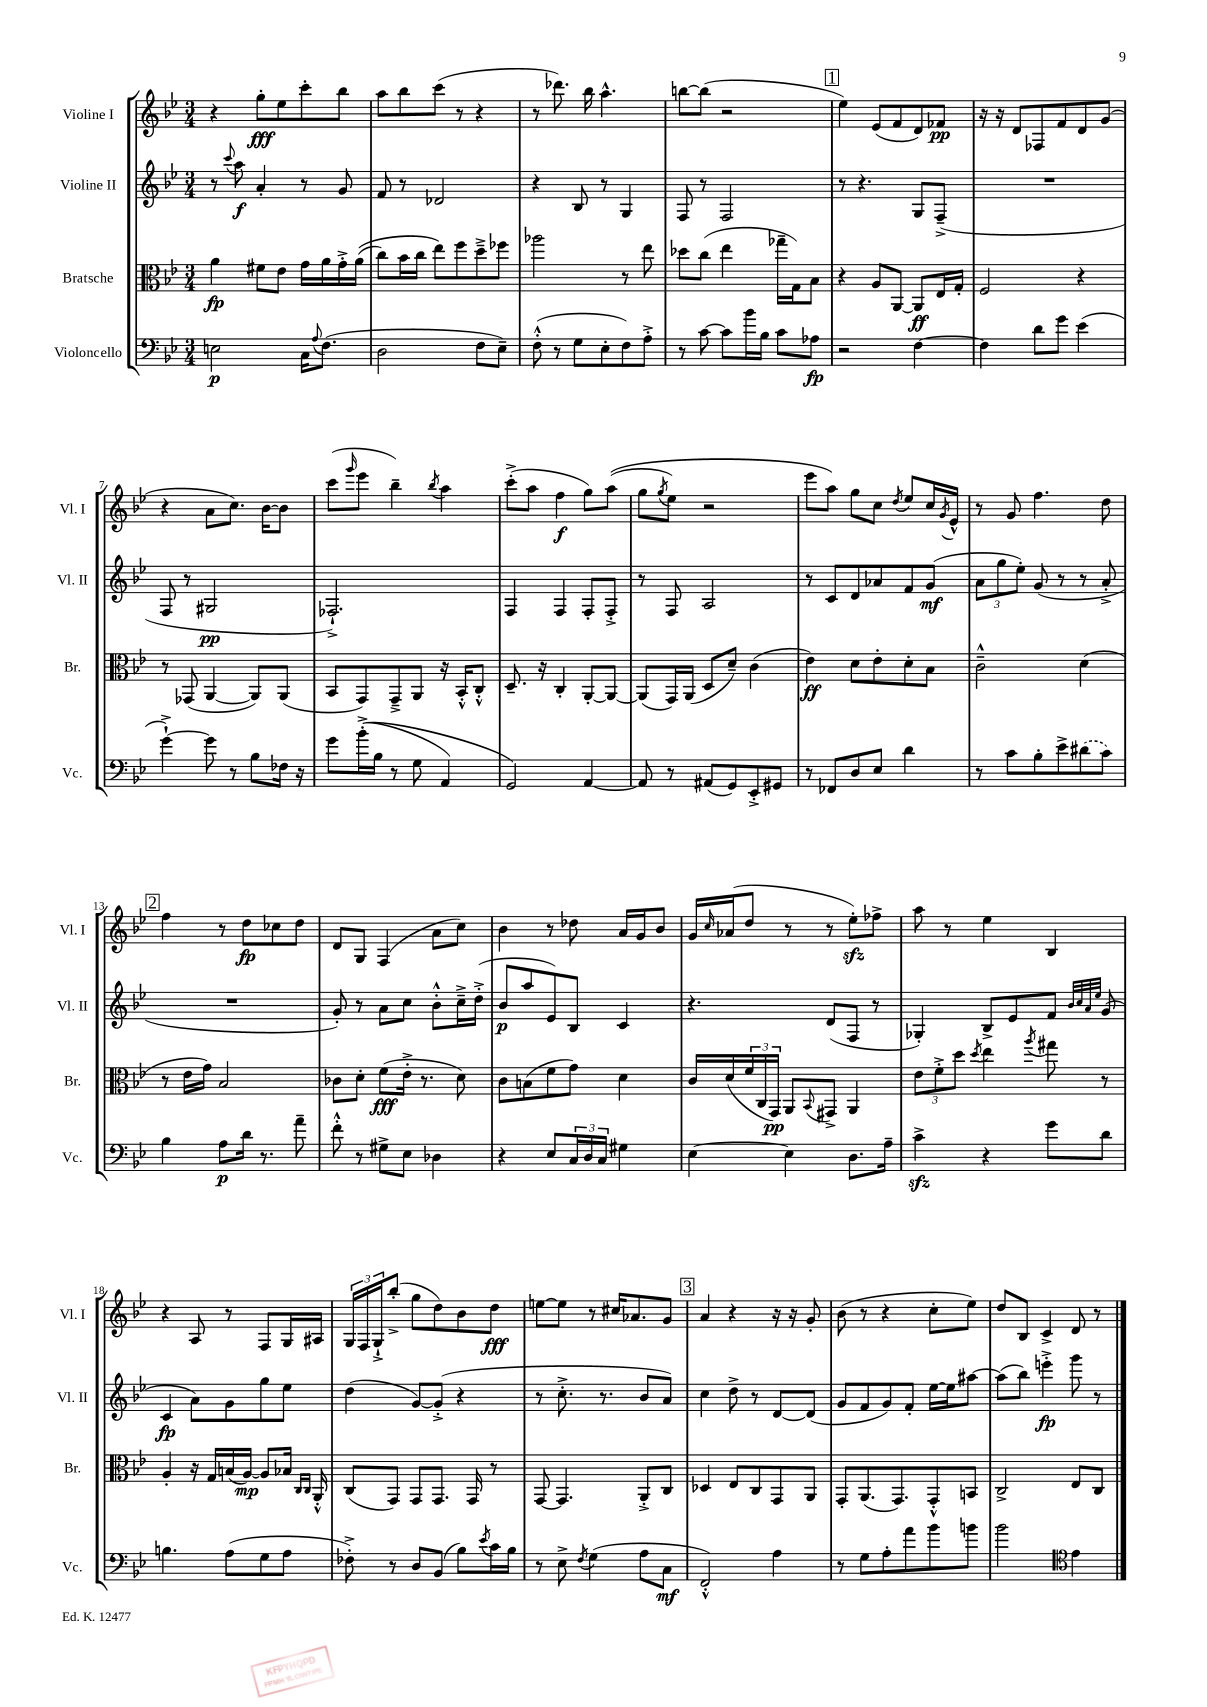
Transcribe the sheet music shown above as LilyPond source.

<<
\new StaffGroup <<
\new Staff = "s0" \with { instrumentName = "Violine I" shortInstrumentName = "Vl. I" } {
    \clef treble \key bes \major \numericTimeSignature \time 3/4
    r4 g''8-.\fff ees''8 c'''8-. bes''8 |
    a''8 bes''8 c'''8( r8 r4 |
    r8 des'''8.) bes''16 a''4.-^ |
    b''8~ b''8( r2 |
    \mark \markup { \box "1" } ees''4) ees'8( f'8 d'8) fes'8\pp |
    r16 r16 d'8 fes8 f'8 d'8 g'8( |
    r4 a'8 c''8.) bes'16~ bes'8 |
    c'''8( \grace { g'''16 } ees'''8 bes''4--) \acciaccatura { bes''8 } a''4 |
    c'''8-.->( a''8 f''4\f g''8) a''8(\( |
    g''8 \acciaccatura { g''8 } ees''8) r2 |
    ees'''8 a''8\) g''8 c''8 \acciaccatura { d''8 } ees''8 c''16 \acciaccatura { g'8 } ees'16-^ |
    r8 g'8 f''4. d''8 |
    \mark \markup { \box "2" } f''4 r8 d''8\fp ces''8 d''8 |
    d'8 g8 f4( a'8 c''8) |
    bes'4 r8 des''8 a'16 g'16 bes'8 |
    g'16 \grace { c''16 } aes'16( d''8 r8 r8 ees''8-.\sfz) fes''8-> |
    a''8 r8 ees''4 bes4 |
    r4 a8 r8 f8 g16 ais16 |
    \tuplet 3/2 { g16 f16 g16-!-> } bes''8-.->( g''8 d''8) bes'8 d''8\fff |
    e''8~ e''8 r8 cis''16 aes'8. g'8 |
    \mark \markup { \box "3" } a'4 r4 r16 r16 g'8-. |
    bes'8( r8 r4 c''8-. ees''8) |
    d''8 bes8 c'4-> d'8 r8 \bar "|." |
}
\new Staff = "s1" \with { instrumentName = "Violine II" shortInstrumentName = "Vl. II" } {
    \clef treble \key bes \major \numericTimeSignature \time 3/4
    r8 \appoggiatura { c'''8 } a''8\f a'4-. r8 g'8 |
    f'8 r8 des'2 |
    r4 bes8 r8 g4 |
    f8 r8 f2 |
    \mark \markup { \box "1" } r8 r4. g8 f8--->( |
    R2. |
    f8 r8 gis2\pp |
    fes2.-!->) |
    f4 f4 f8-. f8-.-> |
    r8 f8 a2 |
    r8 c'8 d'8 aes'8 f'8 g'8\mf( |
    \tuplet 3/2 { a'8 g''8 ees''8-.) } g'8( r8 r8 a'8-.-> |
    \mark \markup { \box "2" } R2. |
    g'8-.) r8 a'8 c''8 bes'8-.-^ c''16---> d''16-.->( |
    bes'8\p a''8 ees'8) bes8 c'4 |
    r4. d'8( f8 r8 |
    ges4-.) bes8-> ees'8 f'8 \grace { bes'32 c''32 a'32 ees''32 } g'8( |
    c'4\fp a'8) g'8 g''8 ees''8 |
    d''4( g'8~) g'8-.->( r4 |
    r8 c''8.-.-> r8. bes'8 a'8) |
    \mark \markup { \box "3" } c''4 d''8-> r8 d'8~ d'8( |
    g'8 f'8 g'8) f'8-. ees''16~ ees''16 ais''8~ |
    ais''8( bes''8) e'''4-.->\fp g'''8 r8 \bar "|." |
}
\new Staff = "s2" \with { instrumentName = "Bratsche" shortInstrumentName = "Br." } {
    \clef alto \key bes \major \numericTimeSignature \time 3/4
    a'4\fp fis'8 ees'8 g'16 a'16 g'16-.-> a'16(\( |
    c''8) bes'16 c''16 ees''8\) f''8 d''8---> fes''8 |
    aes''2 r8 ees''8 |
    des''8 c''8( ees''4 ges''16-- g16) bes8 |
    \mark \markup { \box "1" } r4 a8 a,8~ a,8\ff ees16 g16-. |
    f2 r4 |
    r8 ges,8( a,4~ a,8) a,8( |
    bes,8 g,8) g,8---> a,8 r16 bes,16-.-^ c8-.-^ |
    d8.-- r16 c4-. a,8~-. a,8~ |
    a,8( g,16) a,16( d8 d'8--) c'4( |
    ees'4\ff) d'8 ees'8-. d'8-. bes8 |
    c'2---^ d'4( |
    \mark \markup { \box "2" } r8 ees'16 g'16) bes2 |
    ces'8 d'8-. f'8\fff( ees'16-.-> r8. d'8) |
    c'8 b8( f'8 g'8) d'4 |
    c'16 d'16( \tuplet 3/2 { f'16 c16 g,16\pp) } a,8 \appoggiatura { bes,8 } gis,8-> a,4 |
    \tuplet 3/2 { ees'8 f'8-.-> d''8 } \acciaccatura { d''8 } ees''4 \acciaccatura { a''8 } gis''8 r8 |
    a4-. r16 g16 b16( a16~\mp) a8 bes16 \grace { c16 c16 } a,16-.-^ |
    c8( g,8) g,8 g,8. g,16 r8 |
    g,8~ g,4. a,8-.-> c8 |
    \mark \markup { \box "3" } des4 ees8 c8 g,8 a,8 |
    g,8-. a,8.( g,8.) g,8-.-^ b,8 |
    c2-> ees8 c8 \bar "|." |
}
\new Staff = "s3" \with { instrumentName = "Violoncello" shortInstrumentName = "Vc." } {
    \clef bass \key bes \major \numericTimeSignature \time 3/4
    e2\p c16 \appoggiatura { a8 } f8.( |
    d2 f8 ees8--) |
    f8-.-^( r8 g8 ees8-. f8) a8-.-> |
    r8 c'8~ c'8 bes'16 bes16 c'8 aes8\fp |
    \mark \markup { \box "1" } r2 f4~ |
    f4 d'8 g'8 ees'4( |
    g'4~-!->) g'8 r8 bes8 fes16 r16 |
    g'8 bes'16-.->(\( bes16 r8 g8 a,4) |
    g,2\) a,4~ |
    a,8 r8 ais,8( g,8) ees,8-.-> gis,8 |
    r8 fes,8 d8 ees8 d'4 |
    r8 c'8 bes8-. ees'8-> \once \slurDashed dis'8( c'8) |
    \mark \markup { \box "2" } bes4 a8\p d'16 r8. a'8-- |
    f'8-.-^ r8 gis8-> ees8 des4 |
    r4 ees8 \tuplet 3/2 { c16 d16 c16 } gis4 |
    ees4~ ees4 d8. a16-- |
    c'4->\sfz r4 g'8 d'8 |
    b4. a8( g8 a8 |
    fes8-.->) r8 d8 bes,8( bes8) \acciaccatura { ees'8 } c'16 bes16 |
    r8 ees8-> \acciaccatura { f8 } g4( a8 c8\mf |
    \mark \markup { \box "3" } f,2-.-^) a4 |
    r8 g8 a8-. a'8 bes'8 b'8 |
    bes'2 \clef tenor ees'4 \bar "|." |
}
>>
>>
